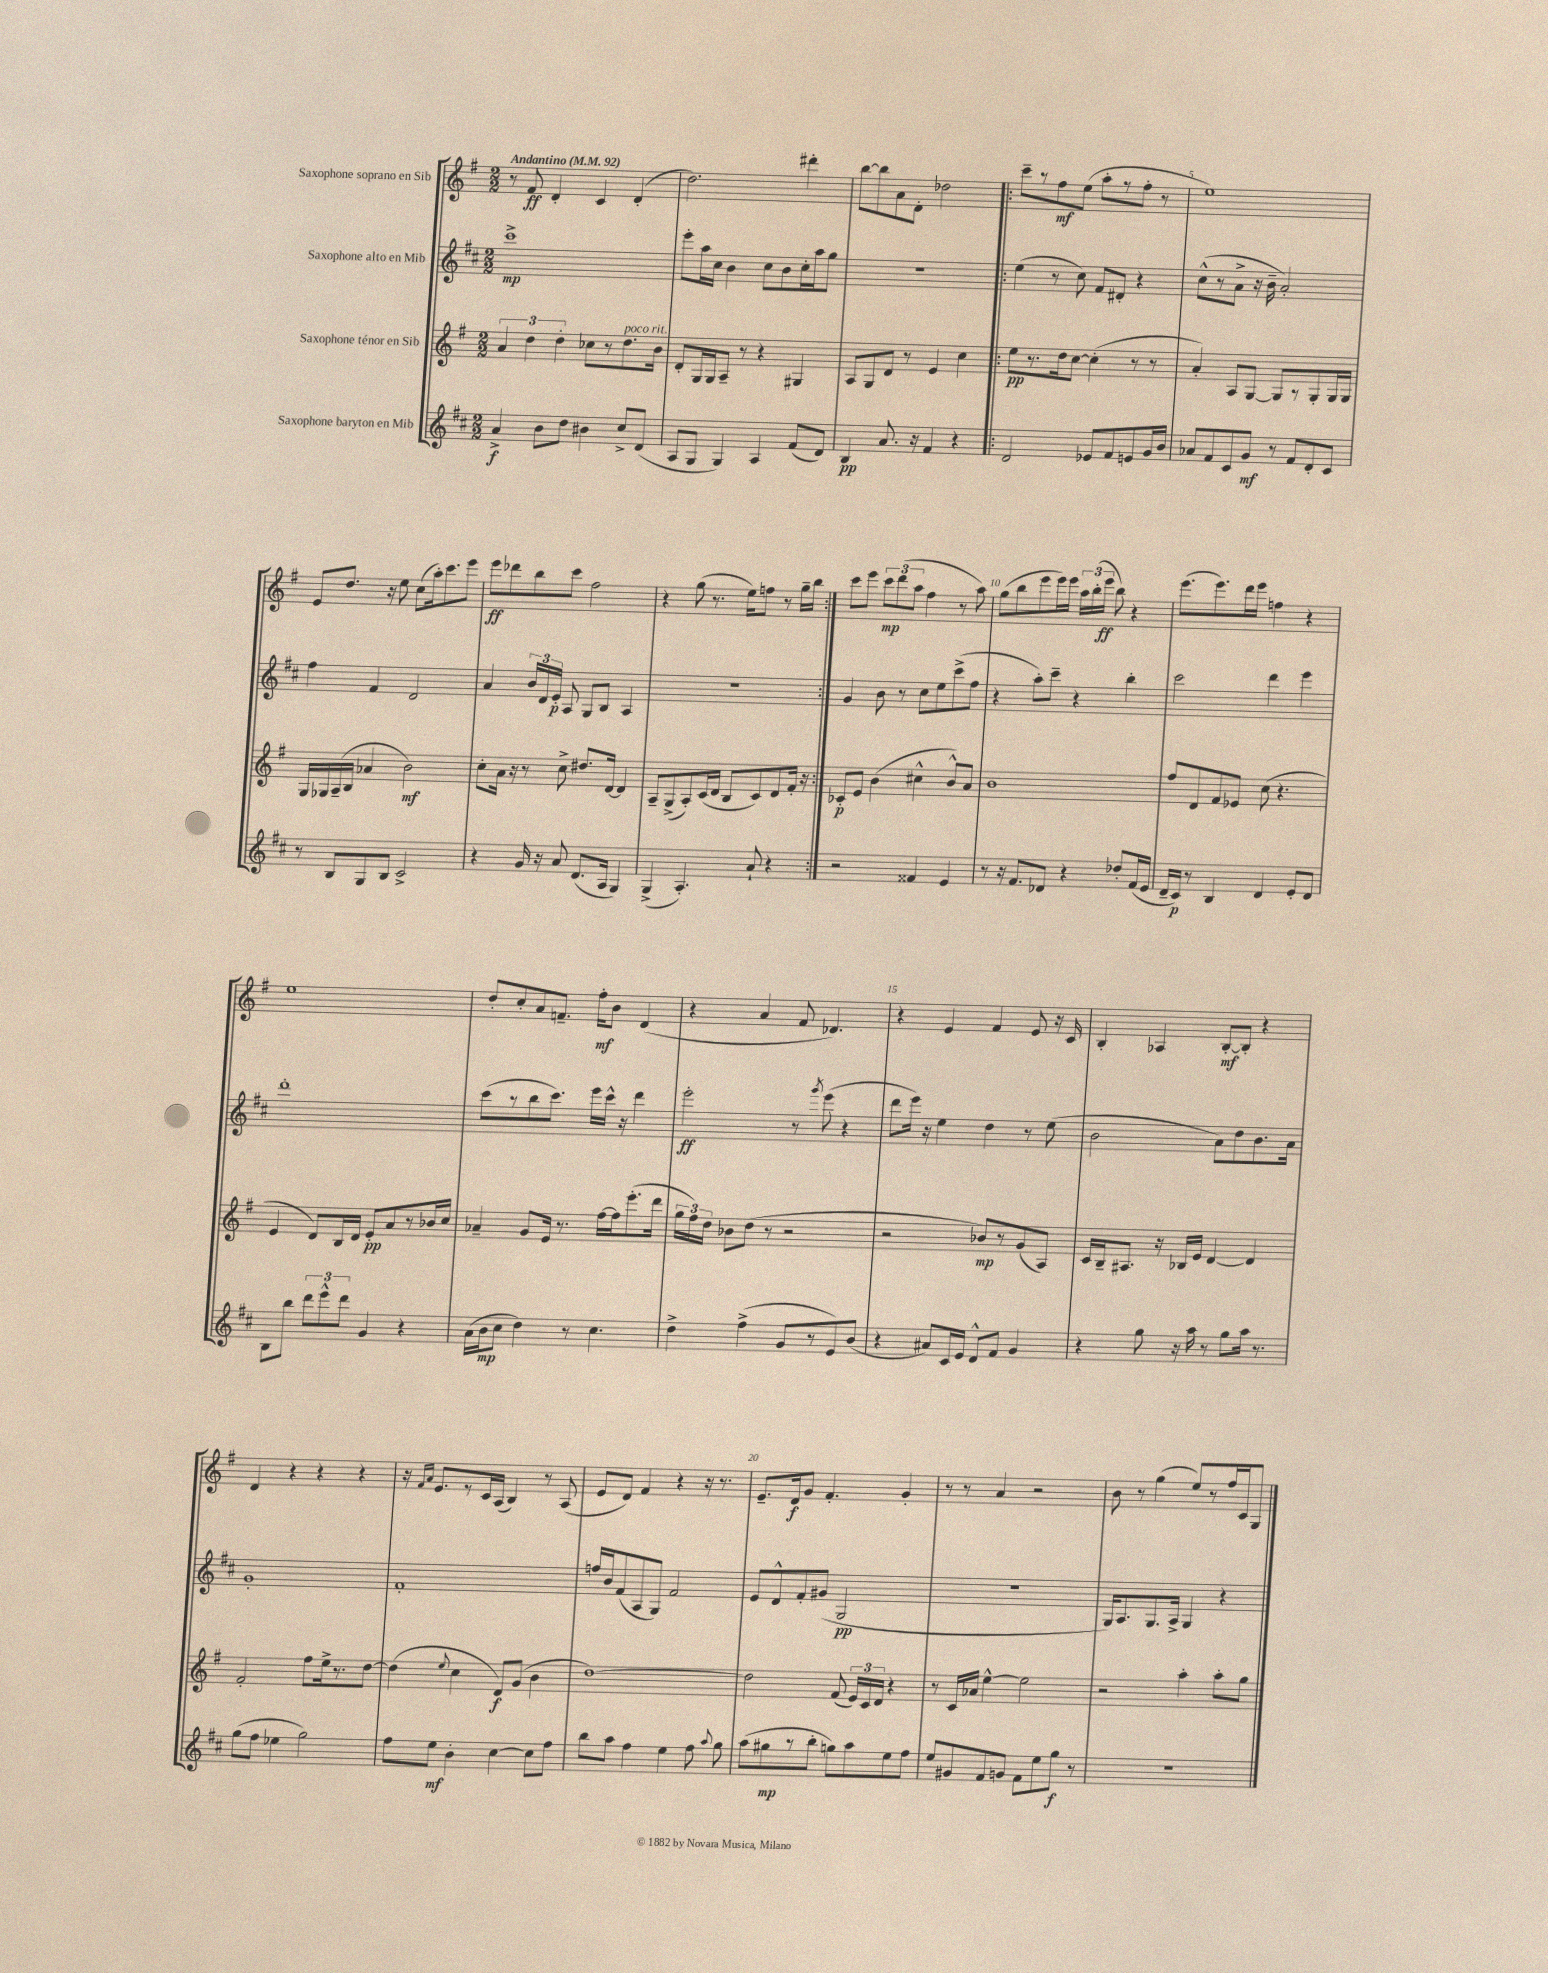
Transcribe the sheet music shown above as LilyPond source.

<<
\new StaffGroup <<
\new Staff = "s0" \with { instrumentName = "Saxophone soprano en Sib" } {
    \clef treble \key g \major \numericTimeSignature \time 2/2 \tempo "Andantino" 4 = 92
    \autoBeamOff r8 fis'8\ff d'4-. c'4 d'4-.( |
    d''2.) dis'''4-. |
    b''8[~ b''8 a'8 d'8]-. des''2 |
    \repeat volta 2 { c'''8[-- r8 fis''8\mf e''8]( a''8[-. r8 fis''8]-. r8 |
    e''1) |
    e'8[ d''8.] r16 e''8 c''8[( a''16-.) c'''8. e'''8] |
    e'''8[\ff des'''8 b''8 c'''8] fis''2 |
    r4 g''8( r8. e''16[) f''8] r8 g''16[-- b''16] | }
    c'''8[ e'''8] \tuplet 3/2 { c'''8[\mp d'''8( a''8] } fis''4 r8 a''8) |
    g''8[( b''8 e'''8 e'''16) e'''16] \tuplet 3/2 { a''16[ b''16-.( e'''16]\ff } b''8) r4 |
    e'''8.[( e'''8.) d'''16 e'''16] f''4 r4 |
    e''1 |
    d''8[-. c''8-. a'8 f'8.]-- fis''16[-.\mf b'8] d'4( |
    r4 a'4 fis'8 des'4.) |
    r4 e'4 fis'4 e'8 r16 c'16 |
    b4-. aes4 b8[~-.\mf b8]-. r4 |
    d'4 r4 r4 r4 |
    r16 \grace { fis'16[ a'16] } e'8.[ r8 c'16 a16]( b4) r8 a8( |
    e'8[ d'8]) fis'4 r4 r16 r8. |
    e'8.[-- d'16\f g'8] fis'4.-. g'4-. |
    r8 r8 a'4 r2 |
    b'8 r8 g''4( e''8[) r8 fis''16 c'16 g8] \bar "|." |
}
\new Staff = "s1" \with { instrumentName = "Saxophone alto en Mib" } {
    \clef treble \key d \major \numericTimeSignature \time 2/2
    \autoBeamOff cis'''1->\mp |
    e'''8[-. a''16 cis''16] b'4 cis''8[ b'8 cis''16-. a''16 g''8] |
    r1 |
    \repeat volta 2 { e''4( r8 cis''8) fis'8[ dis'8]-. r4 |
    cis''8[-^( r8 a'8]-> r16 b'16-- a'2-.) |
    fis''4 fis'4 d'2 |
    a'4 \tuplet 3/2 { b'16[ d'16 e'16]-.\p } a8 g8[ b8] a4 |
    R1 | }
    g'4 b'8 r8 cis''8[ e''8 cis'''8->( fis''8] |
    r4 a''8[-.) cis'''8]-- r4 b''4-. |
    cis'''2 d'''4 e'''4 |
    d'''1-. |
    cis'''8[( r8 b''8 cis'''8.]) e'''16[ cis'''16]-^ r16 d'''4 |
    e'''2-.\ff r8 \acciaccatura { g'''8 } e'''8( r4 |
    d'''8[ e'''16]) r16 e''4 d''4 r8 e''8( |
    b'2 a'8[) d''8 b'8. a'16] |
    g'1-. |
    fis'1-. |
    f''16[ b'16 fis'8( a8 g8]) fis'2 |
    e'8[ d'8-^ fis'8-. gis'8]( g2\pp |
    R1 |
    g16[) a8. g8. a16]-> g4 r4 \bar "|." |
}
\new Staff = "s2" \with { instrumentName = "Saxophone ténor en Sib" } {
    \clef treble \key g \major \numericTimeSignature \time 2/2
    \autoBeamOff \tuplet 3/2 { a'4 d''4 d''4-. } ces''8[ r8 d''8.^\markup { \italic "poco rit." } b'16] |
    d'8[-. g16 g16 a8]-- r8 r4 gis4 |
    a8[ g8 d'8] r8 e'4 c''4 |
    \repeat volta 2 { e''8[\pp r8. d''16 c''8]~ c''4-.( r8 r8 |
    a'4-.) a8[ g8]~ g8[ r8 g8-. g16 g16] |
    g16[ ges16 a16--( b16] aes'4 b'2\mf) |
    c''8[-. a'16] r16 r8 c''8-> dis''8.[ d'16]~ d'4 |
    a8[-- g8->( a8-.) c'16( d'16] b8[ c'8) d'8 fis'16]-. r16 | }
    ces'8[-.\p e'8] b'4( cis''4-^ b'8[-^) a'8] |
    b'1 |
    fis''8[ d'8 fis'8 ees'8] c''8( r4. |
    e'4 d'8[) b16 d'16] e'8[-.\pp a'8 r8 bes'16 c''16] |
    aes'4-- g'8[ e'16] r8. fis''16[~ fis''16 e'''8.-.( d'''16] |
    \tuplet 3/2 { g''16[ fis''16) d''16] } bes'8[ d''8]( r8 r2 |
    r2 bes'8[\mp) r8 g'8( a8]) |
    c'16[ b16-- ais8.] r16 bes16[ e'16] d'4~ d'4 |
    fis'2-. fis''8[ e''16-> r8. d''8]~ |
    d''4( \appoggiatura { e''8 } c''4 d'8[\f) g'8]( b'4 |
    d''1~) |
    d''2 fis'8( \tuplet 3/2 { e'16[) c'16 d'16] } r4 |
    r8 c'16[ aes'16] e''4~-^ e''2 |
    r2 a''4-. a''8[-. g''8] \bar "|." |
}
\new Staff = "s3" \with { instrumentName = "Saxophone baryton en Mib" } {
    \clef treble \key d \major \numericTimeSignature \time 2/2
    \autoBeamOff a'4->\f b'8[ d''8] bis'4 cis''8[-> d'8]( |
    a8[ g8] g4) a4 fis'8[( d'8]) |
    b4\pp a'8. r16 fis'4 r4 |
    \repeat volta 2 { d'2 ees'8[ fis'8 e'8 g'16 b'16] |
    aes'8[ fis'8 cis'8 g'8]\mf r8 fis'8[ d'8-. cis'8] |
    r8 b8[ g8 b8] cis'2-> |
    r4 g'16 r16 a'8 d'8.[( a16] g4) |
    g4->( a4.-.) a'8-! r4 | }
    r2 fisis'4 e'4 |
    r8 r16 fis'8.[ des'8] r4 des''8[-. fis'16( e'16] |
    d'16[-- cis'16]\p) r8 b4 d'4 e'8[-. d'8] |
    b8[ b''8] \tuplet 3/2 { d'''8[ e'''8-^ d'''8] } g'4 r4 |
    a'16[( b'16\mp cis''8] d''4) r8 cis''4. |
    d''4-> fis''4->( g'8[ r8 e'8) b'8]( |
    r4 ais'8[) cis'16 e'16] d'8[-^ fis'8] g'4 |
    r4 g''8 r16 a''16 r8 g''8[ a''16] r8. |
    g''8[( fis''8] ees''4 g''2) |
    fis''8[ e''8]\mf b'4-. cis''4~ cis''8[ fis''8] |
    b''8[ a''8] fis''4 e''4 fis''8 \appoggiatura { a''8 } g''8 |
    a''8[( gis''8\mp r8 b''8]-. g''8[) a''8 e''8 fis''8] |
    e''8[ gis'8 fis'8 g'8] fis'8[ e''8 g''8]\f r8 |
    R1 \bar "|." |
}
>>
>>
\layout { \context { \Score \override BarNumber.break-visibility = ##(#f #t #t) barNumberVisibility = #(every-nth-bar-number-visible 5) } }
